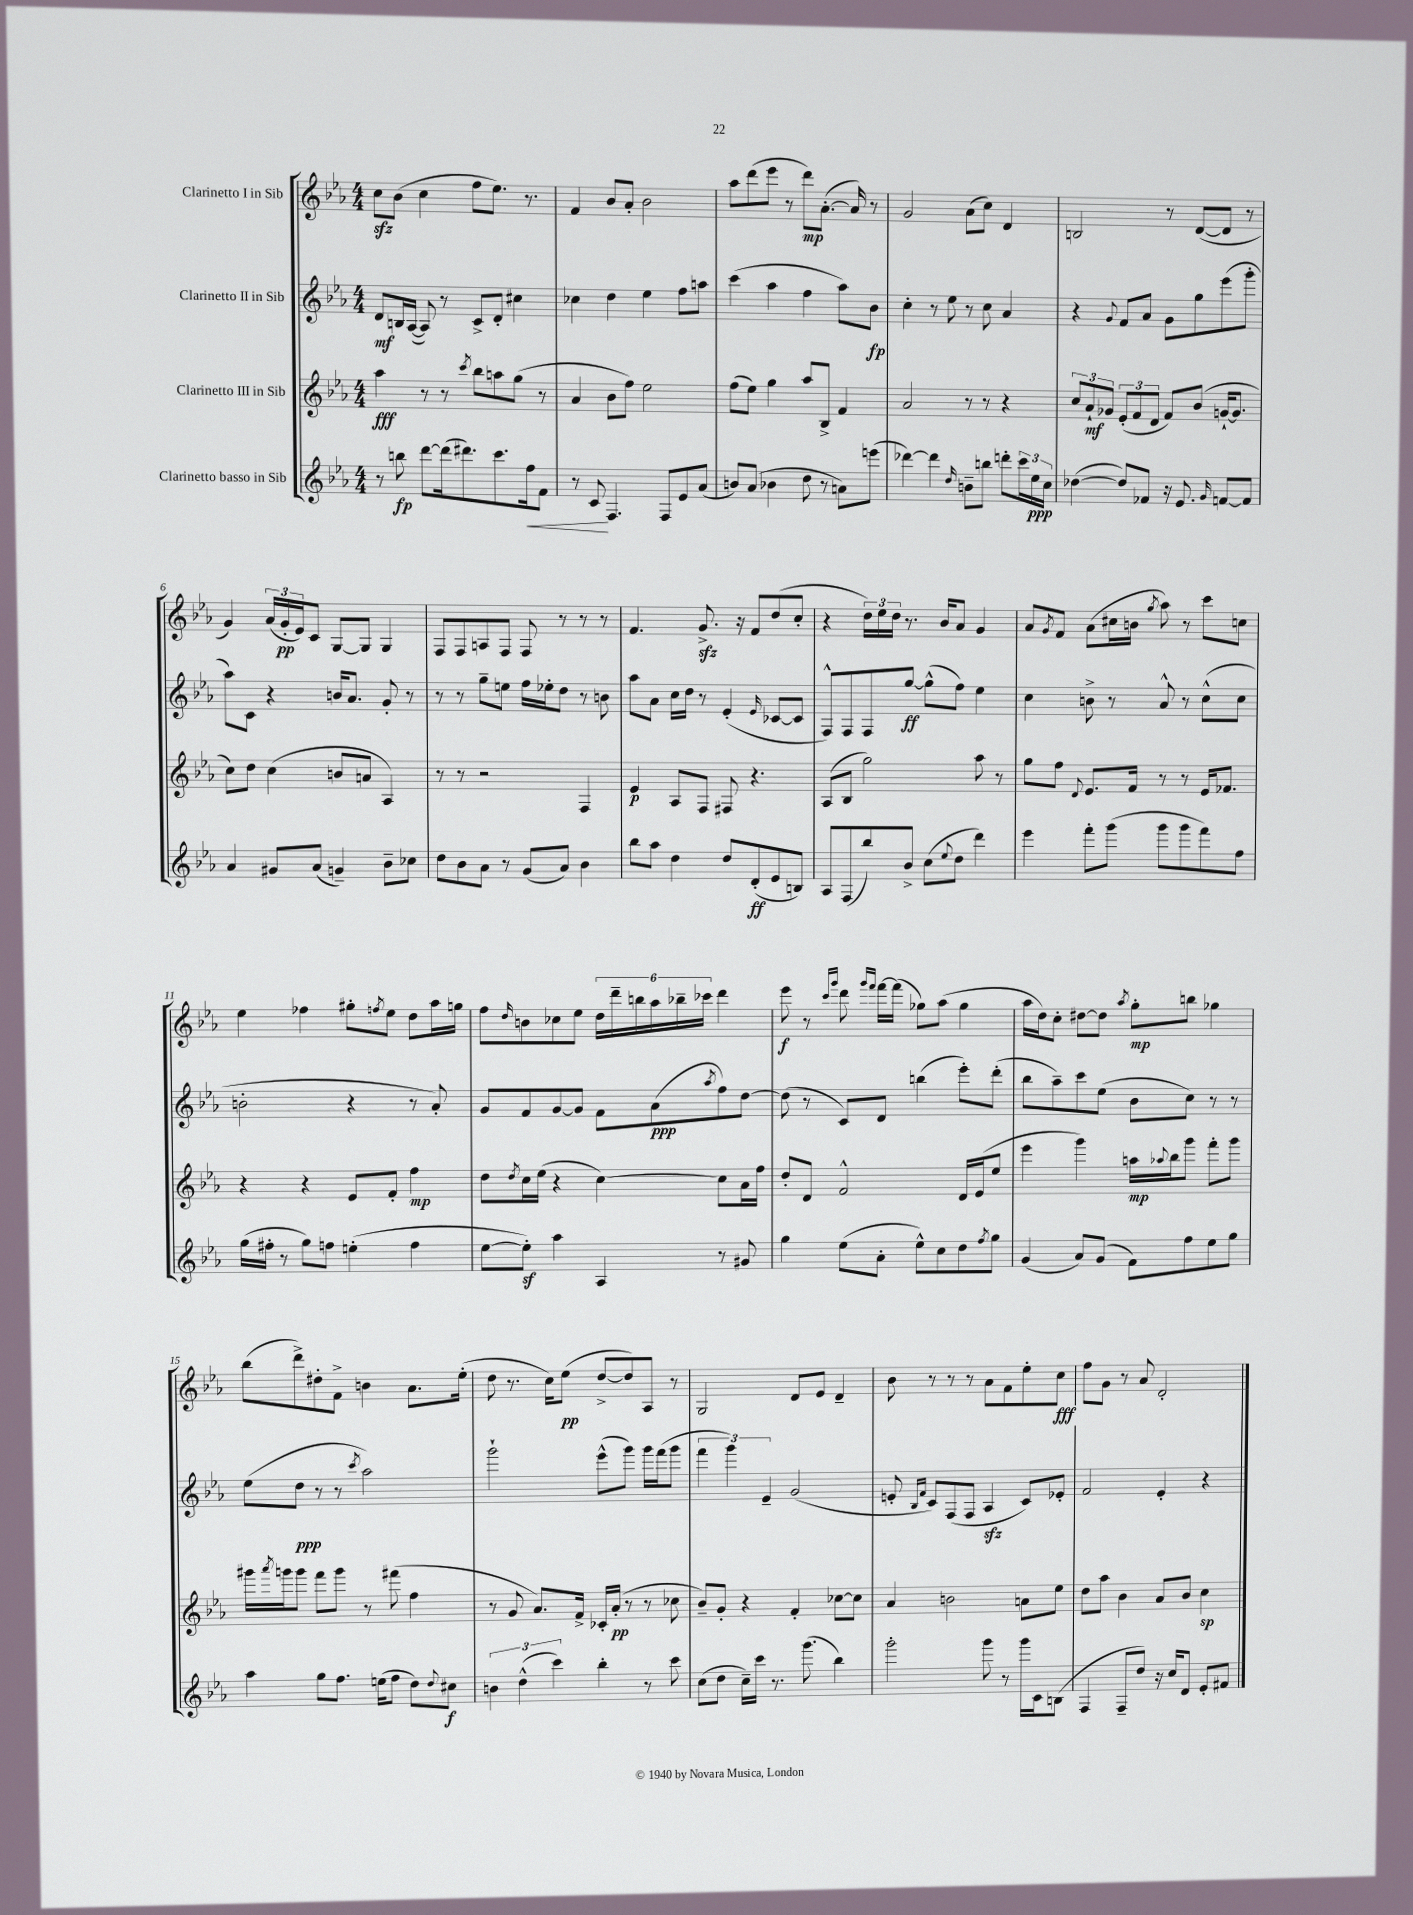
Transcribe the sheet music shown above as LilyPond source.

<<
\new StaffGroup <<
\new Staff = "s0" \with { instrumentName = "Clarinetto I in Sib" } {
    \clef treble \key ees \major \numericTimeSignature \time 4/4
    c''8\sfz bes'8( c''4 f''8 ees''8.) r8. |
    f'4 bes'8 aes'8-. bes'2 |
    aes''8 d'''8( ees'''8 r8 d'''8\mp) aes'8.~-.( aes'16) r8 |
    g'2 aes'8( c''8) d'4 |
    b2 r8 d'8~( d'8 r8 |
    g'4) \tuplet 3/2 { aes'16( g'16-.\pp ees'16) } c'8 g8~ g8 g4 |
    f8 f8 a8 f8 f8 r8 r8 r8 |
    f'4. g'8.->\sfz r16 f'8 d''8( c''8-. |
    r4 \tuplet 3/2 { d''16) ees''16 d''16 } r8. bes'16 aes'8 g'4 |
    aes'8 \acciaccatura { g'8 } f'8 aes'8( cis''16 b'16 \acciaccatura { g''8 } aes''8) r8 c'''8 c''8 |
    ees''4 fes''4 gis''8-. \acciaccatura { f''8 } ees''8 d''8 aes''16 g''16 |
    f''8 \grace { d''16 } b'8 ces''8 ees''8 \tuplet 6/4 { d''16 d'''16-- b''16 aes''16 bes''16-- ces'''16 } d'''4 |
    ees'''8\f r8 \grace { c'''16 g'''16 } d'''8 \grace { g'''16 f'''16 } f'''16~ f'''16( ges''8) aes''8( ges''4 |
    aes''16 d''16) c''8-. dis''8~ dis''8 \acciaccatura { aes''8 } g''8-.\mp b''8 ges''4 |
    bes''8( d'''8->) dis''8-. f'8-> b'4 aes'8. ees''16-.( |
    d''8 r8. c''16) ees''8\pp( d''8~-> d''8) aes8 r8 |
    g2 d'8 ees'8 d'4-- |
    bes'8 r8 r8 r8 aes'8 f'8 ees''8-. c''8\fff |
    f''8 g'8 r8 aes'8 d'2-. \bar "|." |
}
\new Staff = "s1" \with { instrumentName = "Clarinetto II in Sib" } {
    \clef treble \key ees \major \numericTimeSignature \time 4/4
    d'8\mf b16 aes16~( aes8) r8 c'8-> d'8-. cis''4 |
    ces''4 d''4 ees''4 f''8 a''8 |
    c'''4( aes''4 f''4 aes''8) bes'8\fp |
    c''4-. r8 ees''8 r8 c''8 aes'4 |
    r4 \appoggiatura { g'8 } f'8 aes'8 g'8 g''8 ees'''8( g'''8-. |
    aes''8) c'8 r4 b'16 aes'8. g'8-. r8 |
    r8 r8 g''8-- e''8 f''16 ees''16-. d''8 r8 b'8 |
    aes''8 aes'8 c''16 d''16 r8 ees'4-.( \grace { ees'16 } ces'8~ ces'8 |
    f8-^) f8 f8 g''8~\ff g''8-^( f''8) ees''4 |
    c''4 b'8-> r8 aes'8-^ r8 c''8-^( c''8 |
    b'2-. r4 r8 aes'8-.) |
    g'8 f'8 g'8~ g'8 f'8 aes'8\ppp( \acciaccatura { aes''8 } f''8) d''8~ |
    d''8( r8 c'8) d'8 b''4( ees'''8-.) d'''8-.( |
    bes''8 aes''8--) c'''8 ees''8( bes'8 c''8) r8 r8 |
    ees''8( d''8\ppp r8 r8 \acciaccatura { c'''8 } aes''2) |
    g'''2-! ees'''8-^( g'''8) g'''16 f'''16( g'''8 |
    \tuplet 3/2 { f'''4 g'''4) ees'4-- } g'2( |
    e'8-. \grace { bes16 f'16 } c'8) f8( f8 aes4\sfz c'8) ees'8-. |
    f'2 ees'4-. r4 \bar "|." |
}
\new Staff = "s2" \with { instrumentName = "Clarinetto III in Sib" } {
    \clef treble \key ees \major \numericTimeSignature \time 4/4
    aes''4\fff r8 r8 \acciaccatura { c'''8 } bes''8 a''8 g''8( r8 |
    aes'4 bes'8 f''8) ees''2 |
    f''8( ees''8) g''4 aes''8 bes8-> f'4 |
    aes'2 r8 r8 r4 |
    \tuplet 3/2 { c''8 aes'8-!\mf ges'8 } \tuplet 3/2 { ees'8-.( f'8 d'8 } f'8) bes'8( g'16~-! g'8. |
    c''8) d''8 c''4( b'8 a'8 aes4) |
    r8 r8 r2 f4 |
    ees'4\p aes8 f8 fis8 r4. |
    aes8( bes8 g''2) aes''8 r8 |
    g''8 f''8 \appoggiatura { d'8 } ees'8. f'16 r8 r8 ees'16 fes'8. |
    r4 r4 ees'8 f'8-. f''4\mp |
    d''8 \acciaccatura { d''8 } c''16 ees''16( r4 c''4~) c''8 aes'16 f''16 |
    d''8-. d'8 f'2-^ d'16 ees'16( ees''8 |
    ees'''4 g'''4) a''16\mp \appoggiatura { aes''8 } bes''16 g'''8 f'''8-. g'''8 |
    gis'''16 \acciaccatura { aes'''8 } g'''16 g'''8 f'''8 g'''8 r8 fis'''8( f''4 |
    r8 g'8 aes'8.) f'16-> ces'16-. aes'16-.\pp( r8 r8 ces''8 |
    bes'8--) g'8-. r4 f'4-. ces''8~ ces''8 |
    aes'4 b'2 a'8 ees''8 |
    d''8 aes''8 bes'4 aes'8 bes'8 c''4\sp \bar "|." |
}
\new Staff = "s3" \with { instrumentName = "Clarinetto basso in Sib" } {
    \clef treble \key ees \major \numericTimeSignature \time 4/4
    r8 b''8\fp d'''8~ d'''16( dis'''8.) c'''8. f''16\< f'8 |
    r8 c'8\! f4. f8 ees'8 aes'8( |
    b'8) aes'8( bes'4 d''8 r8 a'8) e'''8( |
    des'''4~) des'''4 \grace { d''16 } b'8-- b''8 d'''8-. \tuplet 3/2 { c'''16 ees''16\ppp c''16 } |
    des''4~( des''8) fes'8 r16 ees'8. \grace { g'16 } f'8~ f'8 |
    aes'4 gis'8 aes'8( g'4--) bes'8-- ces''8 |
    d''8 bes'8 aes'8 r8 g'8( aes'8) bes'4 |
    bes''8 aes''8 d''4 d''8 d'8-.\ff( ees'8 b8) |
    aes8 f8( bes''8) bes'8-> c''8( \appoggiatura { ees''8 } d''8 d'''4) |
    ees'''4 f'''8-. g'''8( g'''8 g'''8 f'''8) f''8 |
    g''16( fis''16-. r8 g''8) f''8 e''4-.( f''4 |
    ees''8~ ees''8-.\sf) aes''4 aes4 r8 gis'8 |
    g''4 ees''8( aes'8-. ees''8-^) c''8 d''8 \acciaccatura { f''8 } g''8 |
    g'4( aes'8) g'8( f'8) f''8 ees''8 g''8 |
    aes''4 g''8 f''8. e''16( f''8 d''8) \appoggiatura { d''8 } cis''8\f |
    \tuplet 3/2 { b'4 d''4-^( c'''4) } bes''4-. r8 c'''8 |
    c''8( d''8 c''16--) c'''16 r8. g'''8.( bes''4) |
    g'''2-. g'''8 r8 g'''16 c'16 b8( |
    f4 f8-- d''8) r16 c''16 d'8 ees'8-. fis'8 \bar "|." |
}
>>
>>
